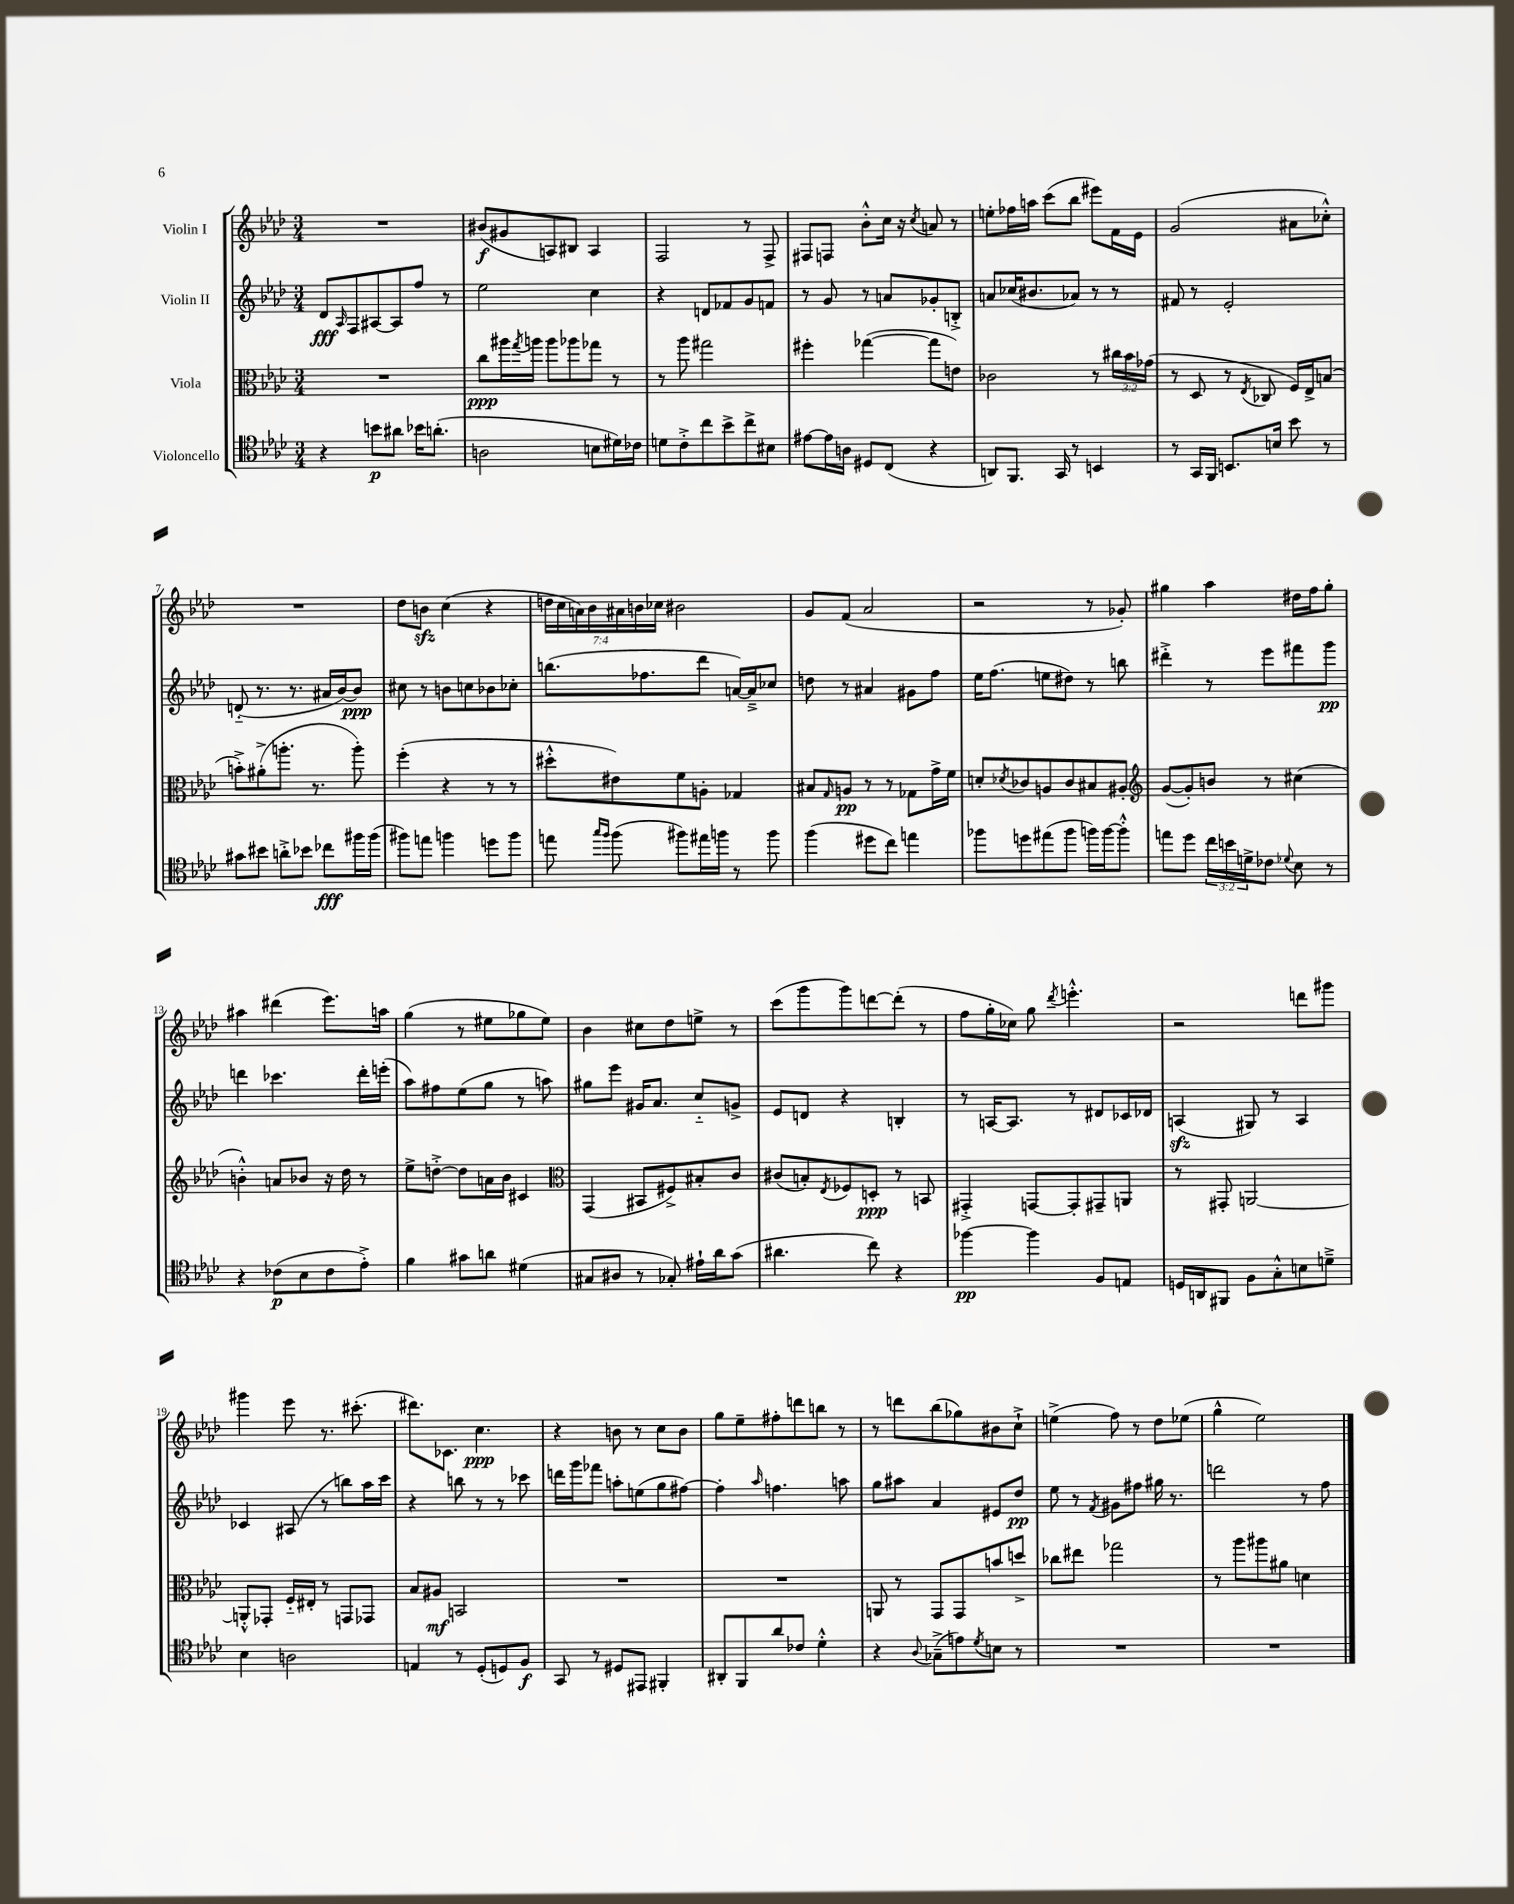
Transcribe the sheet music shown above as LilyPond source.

<<
\new StaffGroup <<
\new Staff = "s0" \with { instrumentName = "Violin I" } {
    \clef treble \key aes \major \numericTimeSignature \time 3/4 \override Staff.TupletNumber.text = #tuplet-number::calc-fraction-text
    R2. |
    bis'8\f( gis'8 a8) bis8 a4 |
    f2 r8 f8-> |
    fis8 f8 bes'8-.-^ c''16 r16 \acciaccatura { c''8 } a'8 r8 |
    e''8-. fes''16 a''16 c'''8( bes''8 eis'''8) f'16 ees'16 |
    g'2( ais'8 ces''8-.-^) |
    R2. |
    des''8 b'8\sfz c''4( r4 |
    \tuplet 7/4 { d''16 c''16 a'16) bes'16 ais'16 b'16 ces''16 } bis'2 |
    g'8 f'8( aes'2 |
    r2 r8 ges'8-.) |
    gis''4 aes''4 dis''16 f''16 gis''8-. |
    ais''4 dis'''4( ees'''8.) a''16 |
    g''4( r8 eis''8 ges''8 eis''8) |
    bes'4 cis''8 des''8 e''8-> r8 |
    c'''8( g'''8 g'''8) d'''8~ d'''8-.( r8 |
    f''8 g''16-. ces''16) g''8 \acciaccatura { des'''8 } e'''4.-.-^ |
    r2 d'''8 gis'''8 |
    gis'''4 ees'''8 r8. cis'''8.-.( |
    dis'''8.) ces'8. c''4.\ppp |
    r4 b'8 r8 c''8 b'8 |
    g''8 ees''8-- fis''8-. d'''8 b''8 r8 |
    r8 d'''8 bes''8( ges''8) bis'8 c''8-!-> |
    e''4->( f''8) r8 des''8 ees''8( |
    g''4-^ ees''2) \bar "|." |
}
\new Staff = "s1" \with { instrumentName = "Violin II" } {
    \clef treble \key aes \major \numericTimeSignature \time 3/4
    des'8\fff \grace { aes16 } f8 ais8~ ais8 f''8 r8 |
    ees''2 c''4 |
    r4 d'8 fes'8 g'8 f'8 |
    r8 g'8 r8 a'8 ges'8-. b8-.-> |
    a'8 ces''16( bis'8. aes'8) r8 r8 |
    fis'8 r8 ees'2-. |
    d'8-_( r8. r8. ais'16 bes'16~) bes'8\ppp |
    cis''8 r8 b'8 c''8 bes'8 ces''8-. |
    b''8.( fes''8. des'''8 a'16~) a'16---> ces''8 |
    d''8 r8 ais'4 gis'8 f''8 |
    ees''16 f''8.( e''8 dis''8) r8 b''8 |
    dis'''4-.-> r8 ees'''8 fis'''8 g'''8\pp |
    d'''4 ces'''4. d'''16-. e'''16-.( |
    aes''8) fis''8 ees''8( g''8 r8 a''8) |
    gis''8 ees'''8 gis'16 aes'8. c''8-_ g'8-> |
    ees'8 d'8 r4 b4-. |
    r8 a16~ a8. r8 dis'8 ces'16 des'16 |
    a4\sfz( gis8) r8 a4 |
    ces'4 ais8( r8 b''8) aes''16 c'''16 |
    r4 b''8 r8 r8 ces'''8 |
    d'''16 g'''16 fes'''8 a''8-. e''8( g''8 fis''8~) |
    fis''4-. \grace { aes''16 } f''4. a''8 |
    g''8 ais''8 aes'4 eis'8 des''8\pp |
    ees''8 r8 \acciaccatura { f'8 } gis'8 fis''8 gis''16 r8. |
    d'''2 r8 f''8 \bar "|." |
}
\new Staff = "s2" \with { instrumentName = "Viola" } {
    \clef alto \key aes \major \numericTimeSignature \time 3/4 \override Staff.TupletNumber.text = #tuplet-number::calc-fraction-text
    R2. |
    c''8\ppp ais''16 \acciaccatura { g''8 } a''16 a''8 aes''8 ges''8 r8 |
    r8 aes''8 gis''2 |
    fis''4-. ges''4~( ges''8 e'8) |
    ces'2 r8 \tuplet 3/2 { cis''16 bes'16 ges'16( } |
    r8 des8 r8 \acciaccatura { ees8 } ces8 f16) ees16-> b8( |
    b'8-.->) ais'8-.->( a''8.-. r8. a''8-.) |
    f''4-.( r4 r8 r8 |
    dis''8-.-^ eis'8) f'8 a8-. ges4 |
    bis8 \grace { g16 } a8\pp r8 r8 ges8 g'16-> f'16 |
    d'8-. \acciaccatura { des'8 } ces'8 a8 ces'8 bis8 ais8-. |
    \clef treble g'8~( g'8-.) b'8 r8 cis''4( |
    b'4-.-^) a'8 bes'8 r16 des''16 r8 |
    ees''8-> d''8~-.-> d''8 a'16 bes'16 cis'4 |
    \clef alto g,4( bis,8 fis8->) bis8-. c'8 |
    cis'8( b8-.) \acciaccatura { ees8 } fes8 d8-.\ppp r8 b,8 |
    gis,4-.-> g,8~ g,8-. gis,8-- a,8 |
    r8 gis,8-. a,2~ |
    a,8-.-^ ges,8-. f16-_ eis16-. r8 g,8 ges,8 |
    bes8 ais8\mf b,2 |
    R2. |
    R2. |
    a,8 r8 g,8 g,8 b'8 d''8-> |
    ces''8 eis''8 ges''2 |
    r8 aes''8 ais''8 ais'8 d'4 \bar "|." |
}
\new Staff = "s3" \with { instrumentName = "Violoncello" } {
    \clef tenor \key aes \major \numericTimeSignature \time 3/4 \override Staff.TupletNumber.text = #tuplet-number::calc-fraction-text
    r4 b'8\p ais'8 bes'16 a'8.-.( |
    a2 b8 dis'16) ces'16 |
    d'8 c'8-.-> c''8 bes'8-> c''8-> bis8 |
    eis'8~ eis'16 a16 dis8 c8( r4 |
    a,8) f,8. g,16 r8 b,4 |
    r8 g,16 f,16 b,8. b16 bes'8 r8 |
    gis'8 bis'8 a'8-.-> bes'8 ces''8\fff fis''16 fis''16( |
    fis''8) e''8 f''4 d''8 f''8 |
    e''8 \grace { g''16 f''16 } f''8( fis''8) eis''16 f''16 r8 f''8 |
    f''4( dis''8 c''8) e''4 |
    fes''8 d''8 eis''8( fes''8 f''16) f''16~ f''8-.-^ |
    e''8 des''8 \tuplet 3/2 { c''16 b'16 d'16-> } ces'8 \appoggiatura { des'8 } bes8 r8 |
    r4 ces'8\p( bes8 ces'8 ees'8-.->) |
    f'4 gis'8 a'8 dis'4( |
    gis8 ais8 r8 ges8-.) eis'16-! aes'16 g'8( |
    ais'4. c''8) r4 |
    fes''4~\pp fes''4 f8 e8 |
    d16 a,16 fis,8 f8 g8-.-^ b8 d'8---> |
    bes4 a2 |
    e4 r8 des8-.( d8) f8\f |
    g,8 r8 dis8 eis,8 fis,4-. |
    ais,8-. f,8 aes'8 ces'8 des'4-.-^ |
    r4 \appoggiatura { aes8 } ges8--->( e'8) \acciaccatura { des'8 } b8 r8 |
    R2. |
    R2. \bar "|." |
}
>>
>>
